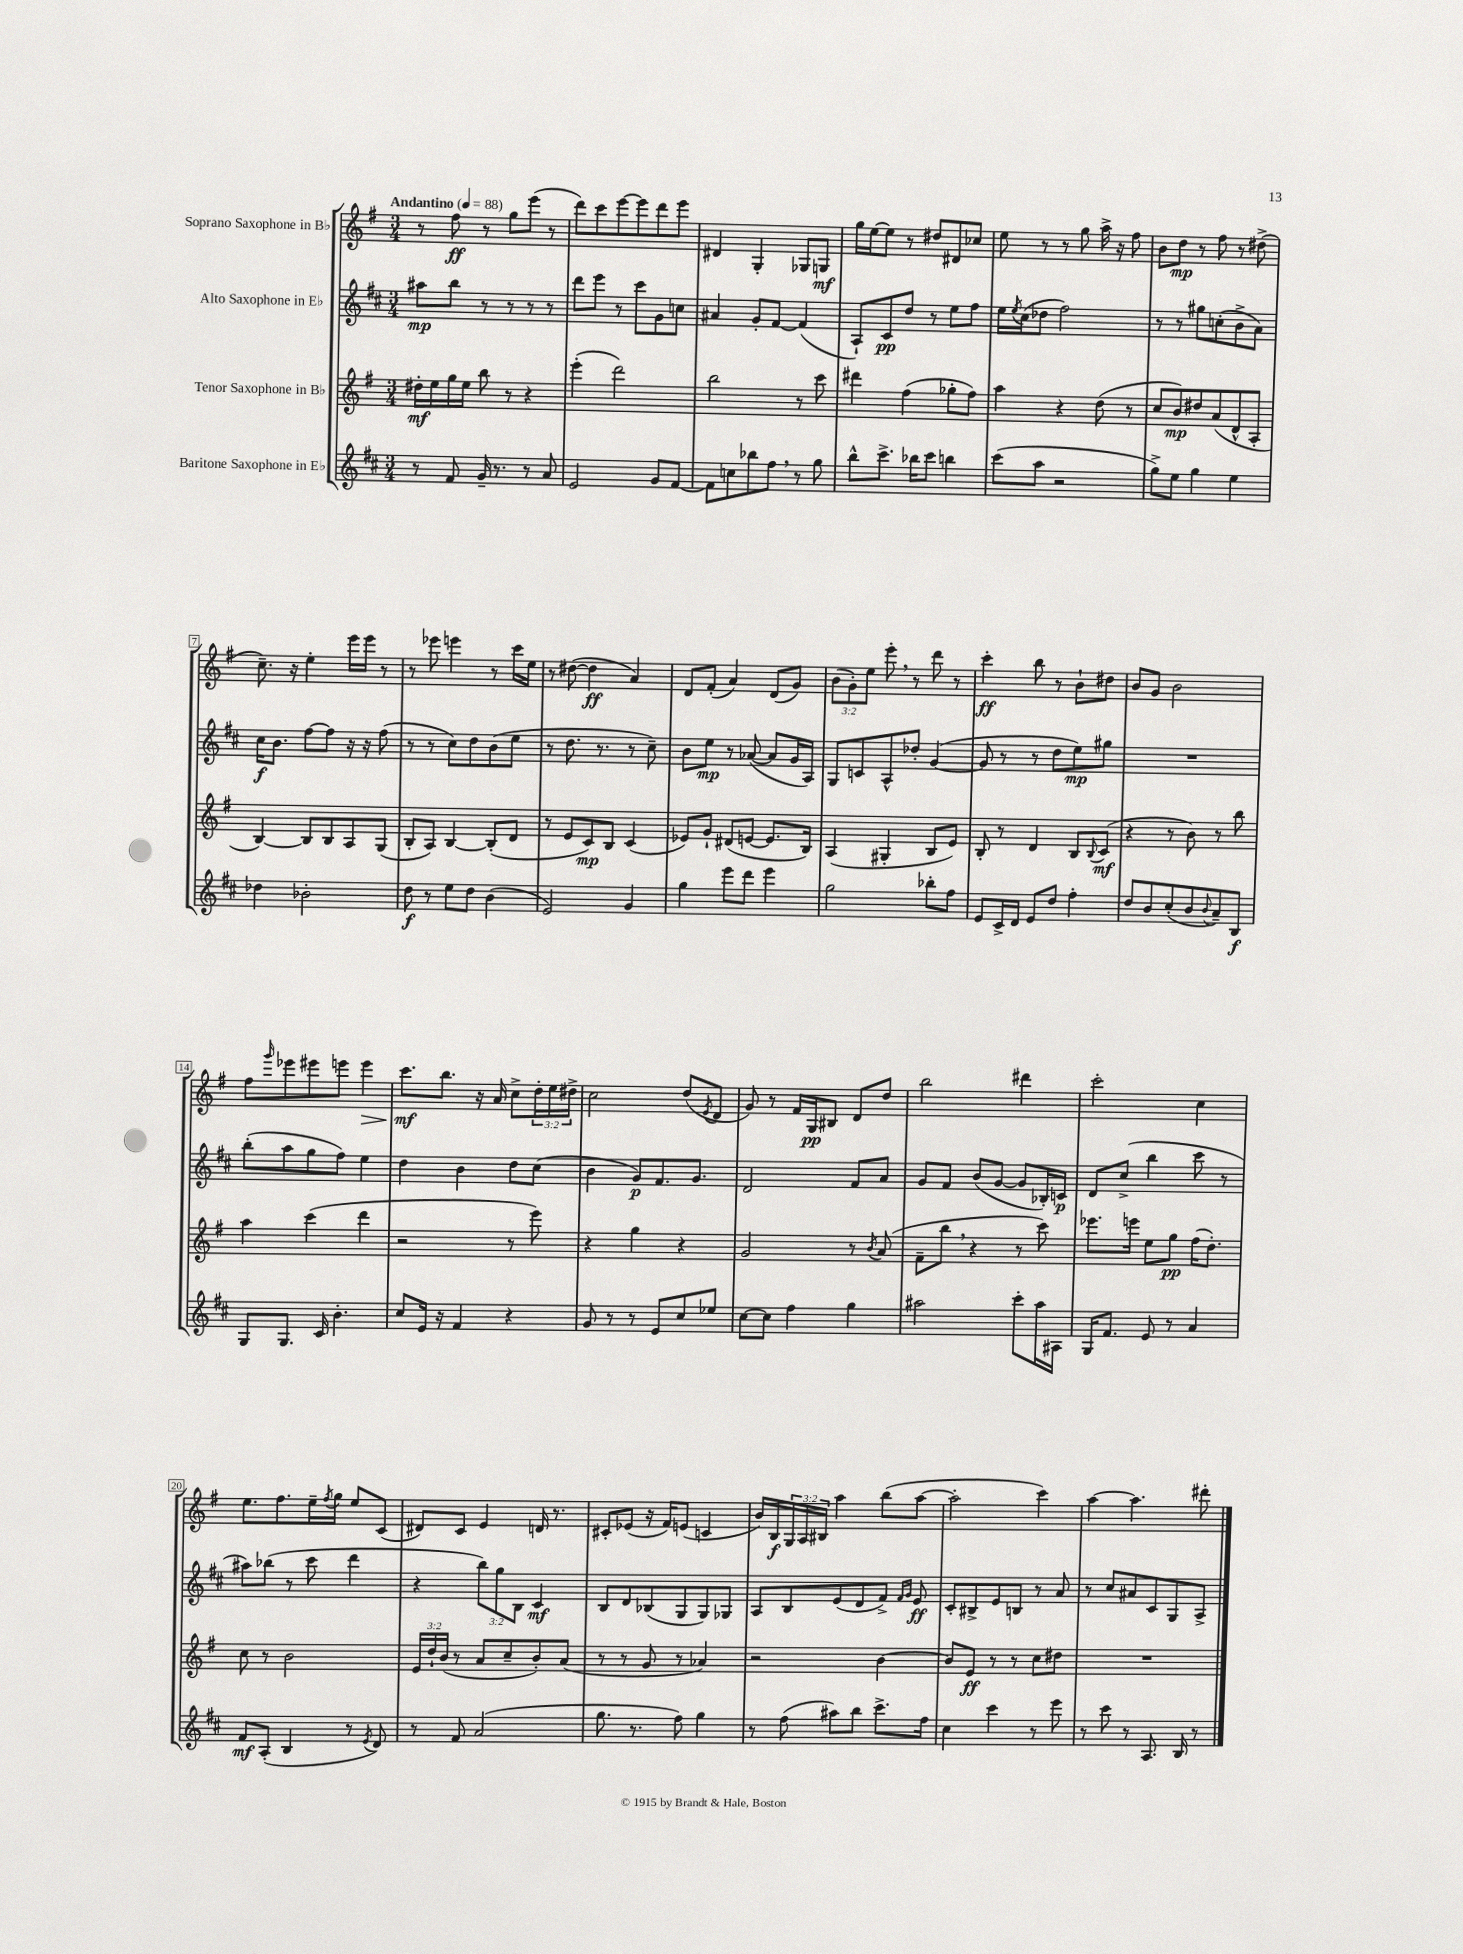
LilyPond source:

<<
\new StaffGroup <<
\new Staff = "s0" \with { instrumentName = "Soprano Saxophone in Bb" } {
    \clef treble \key g \major \numericTimeSignature \time 3/4 \override Staff.TupletNumber.text = #tuplet-number::calc-fraction-text \tempo "Andantino" 4 = 88
    r8 fis''8\ff r8 g''8 e'''8( r8 |
    d'''8) c'''8 e'''8~ e'''8 d'''8 e'''8 |
    dis'4 g4-. ges8 g8\mf |
    g''16 e''16~ e''8 r8 dis''8 dis'8 ces''8 |
    e''8 r8 r8 g''8 a''16-> r16 fis''8 |
    b'8 d''8\mp r8 fis''8 r8 dis''8->( |
    c''8.--) r16 e''4-. e'''16 e'''16 r8 |
    r8 ees'''8 e'''4 r8 c'''16 e''16 |
    r8 dis''8~( dis''4\ff a'4) |
    d'8 fis'8-.( a'4) d'8( g'8) |
    \tuplet 3/2 { b'8( g'8-.) e''8 } e'''8-. \breathe r8 d'''8 r8 |
    c'''4-.\ff b''8 r8 b'8-! dis''8 |
    b'8 g'8 b'2 |
    fis''8 \grace { g'''16 } ees'''8 eis'''8 e'''8 e'''4\> |
    c'''8.\mf\! b''8. r16 a'16 c''8-> \tuplet 3/2 { d''16-. e''16 dis''16-> } |
    c''2 d''8( \acciaccatura { e'8 } d'8 |
    g'8) r8 fis'16 g16\pp bis8 d'8 d''8 |
    b''2 dis'''4 |
    c'''2-. c''4 |
    e''8. fis''8. e''16-- \acciaccatura { fis''8 } g''16 e''8 c'8( |
    dis'8) c'8 e'4 d'16 r8. |
    cis'8-. ees'8( r16 fis'16) e'8( c'4 |
    b'16) b16\f \tuplet 3/2 { g16 a16 bis16 } a''4 b''8( a''8~ |
    a''2-. c'''4) |
    a''4~ a''4. dis'''8-. \bar "|." |
}
\new Staff = "s1" \with { instrumentName = "Alto Saxophone in Eb" } {
    \clef treble \key d \major \numericTimeSignature \time 3/4 \override Staff.TupletNumber.text = #tuplet-number::calc-fraction-text
    ais''8\mp b''8 r8 r8 r8 r8 |
    d'''8 e'''8 r8 cis'''8 g'8 c''8 |
    ais'4 g'8-. fis'8~ fis'4( |
    a8-!) cis'8\pp d''8 r8 e''8 fis''8 |
    e''16 \acciaccatura { e''8 } cis''16( des''8 fis''2) |
    r8 r8 gis''8 c''8-.( b'8-> a'8) |
    cis''16\f b'8. fis''8~ fis''8 r16 r16 fis''8( |
    r8 r8 cis''8) d''8 b'8( e''8 |
    r8 d''8. r8. r8 cis''8--) |
    b'8 e''8\mp r8 aes'8~( aes'8 g'16 a16) |
    g8 c'8 a8-^ des''8-. g'4~( |
    g'8 r8 r8 d''8 e''8\mp) gis''8 |
    R2. |
    b''8-.( a''8 g''8 fis''8) e''4 |
    d''4 b'4 d''8 cis''8( |
    b'4 g'8\p) fis'8. g'8. |
    d'2 fis'8 a'8 |
    g'8 fis'8 b'8( g'8~ g'8 bes16-.) c'16\p |
    d'8 cis''8->( b''4 cis'''8 r8 |
    ais''8) bes''8( r8 cis'''8 d'''4 |
    r4 \tuplet 3/2 { b''8) g''8 b8 } cis'4\mf |
    b8 d'8 bes8( g8 g8) ges8 |
    a8 b8 e'8( d'8 fis'8->) \grace { fis'16 g'16 } e'8\ff |
    cis'8-. bis8-> e'8 b8 r8 a'8 |
    r8 cis''8 ais'8 cis'8 g8 a8-> \bar "|." |
}
\new Staff = "s2" \with { instrumentName = "Tenor Saxophone in Bb" } {
    \clef treble \key g \major \numericTimeSignature \time 3/4 \override Staff.TupletNumber.text = #tuplet-number::calc-fraction-text
    dis''16-.\mf e''16 g''16 e''16 b''8 r8 r4 |
    e'''4-.( d'''2) |
    b''2 r8 c'''8 |
    dis'''4 fis''4( ges''8-. fis''8) |
    a''4 r4 d''8( r8 |
    c''8 b'8\mp) dis''8 a'8( d'8-^ a8-. |
    b4~) b8 b8 a8 g8( |
    b8-. a8) b4~ b8-.( d'8 |
    r8 e'8 c'8\mp) b8 c'4( |
    ees'8) g'8-! dis'8( e'8~ e'8. b16) |
    a4( gis4-. b8 e'8) |
    b8-. r8 d'4 b8 \appoggiatura { b8 } c'8\mf( |
    r4 r8 b'8) r8 b''8 |
    a''4 c'''4( d'''4 |
    r2 r8 e'''8) |
    r4 g''4 r4 |
    g'2 r8 \acciaccatura { b'8 } a'8( |
    fis'8-- b''8 \breathe r4 r8 c'''8) |
    ees'''8. e'''16 e''8 g''8\pp fis''16( d''8.-.) |
    c''8 r8 b'2 |
    \tuplet 3/2 { e'16 d''16-! b'16( } r8 a'8 c''8-- b'8-.) a'8( |
    r8 r8 g'8 r8 aes'4) |
    r2 b'4~ |
    b'8 e'8\ff r8 r8 c''8 dis''8 |
    R2. \bar "|." |
}
\new Staff = "s3" \with { instrumentName = "Baritone Saxophone in Eb" } {
    \clef treble \key d \major \numericTimeSignature \time 3/4
    r8 fis'8 g'16-- r8. r8 a'8 |
    e'2 g'8 fis'8~ |
    fis'8 c''8 bes''8 fis''8 \breathe r8 g''8 |
    b''8-^ cis'''8.-> bes''16 cis'''8 b''4 |
    cis'''8( a''8 r2 |
    g''8->) e''8 g''4 e''4 |
    des''4 bes'2-. |
    d''8\f r8 e''8 d''8 b'4( |
    e'2) g'4 |
    g''4 e'''8 d'''8 e'''4 |
    g''2 bes''8-. fis''8 |
    e'8 cis'16-> d'16 e'8 d''8 fis''4-. |
    d''8 b'8 cis''8-.( b'8 \appoggiatura { b'8 } a'8--) b8\f |
    g8 g8. cis'16 b'4.-. |
    cis''8 e'16 r16 fis'4 r4 |
    g'8 r8 r8 e'8 cis''8 ees''8 |
    cis''8~ cis''8 fis''4 g''4 |
    ais''2 cis'''8-. ais''16 ais16 |
    g16 fis'8. e'8 r8 a'4 |
    fis'8\mf a8-.( b4 r8 \acciaccatura { e'8 } d'8) |
    r8 fis'8 a'2( |
    g''8. r8. fis''8) g''4 |
    r8 fis''8( ais''8) b''8 cis'''8.-> fis''16 |
    cis''4 cis'''4 r8 e'''8 |
    r8 cis'''8 r8 a8. b16 r8 \bar "|." |
}
>>
>>
\layout { \context { \Score \override BarNumber.stencil = #(make-stencil-boxer 0.1 0.3 ly:text-interface::print) } }
